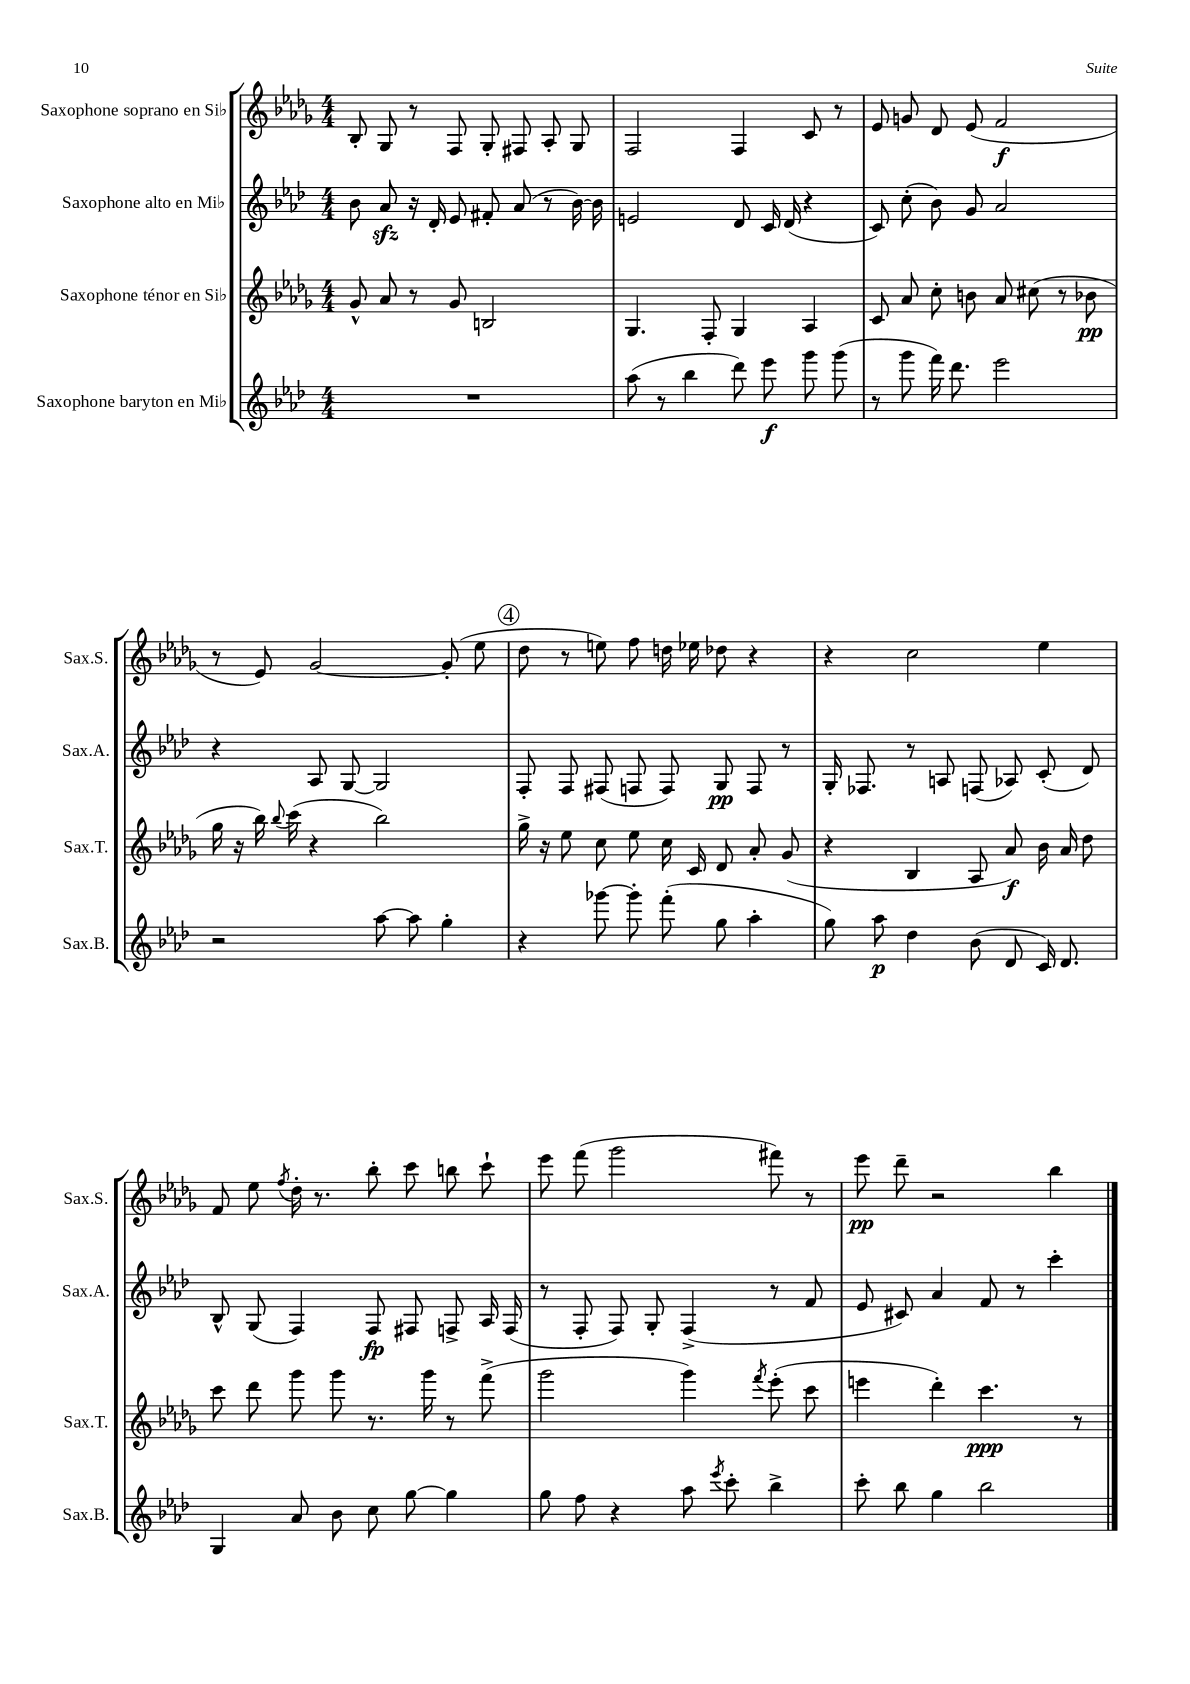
<<
\new StaffGroup <<
\new Staff = "s0" \with { instrumentName = "Saxophone soprano en Sib" shortInstrumentName = "Sax.S." } {
    \clef treble \key des \major \numericTimeSignature \time 4/4
    \autoBeamOff bes8-. ges8 r8 f8 ges8-. fis8 aes8-. ges8 |
    f2 f4 c'8 r8 |
    ees'8 g'8 des'8 ees'8( f'2\f |
    r8 ees'8) ges'2~ ges'8-.( ees''8 |
    \mark \markup { \circle "4" } des''8 r8 e''8) f''8 d''16 ees''16 des''8 r4 |
    r4 c''2 ees''4 |
    f'8 ees''8 \acciaccatura { f''8 } des''16-. r8. bes''8-. c'''8 b''8 c'''8-! |
    ees'''8 f'''8( ges'''2 fis'''8) r8 |
    ees'''8\pp des'''8-- r2 bes''4 \bar "|." |
}
\new Staff = "s1" \with { instrumentName = "Saxophone alto en Mib" shortInstrumentName = "Sax.A." } {
    \clef treble \key aes \major \numericTimeSignature \time 4/4
    \autoBeamOff bes'8 aes'8\sfz r16 des'16-. ees'8 fis'8-. aes'8( r8 bes'16~) bes'16 |
    e'2 des'8 c'16 des'16( r4 |
    c'8) c''8-.( bes'8) g'8 aes'2 |
    r4 aes8 g8~ g2 |
    \mark \markup { \circle "4" } f8-. f8 fis8( f8 f8) g8\pp f8 r8 |
    g16-. fes8. r8 a8 f8( aes8) c'8-.( des'8) |
    bes8-^ g8( f4) f8\fp fis8 f8-> aes16 f16( |
    r8 f8-. f8) g8-. f4->( r8 f'8 |
    ees'8 cis'8) aes'4 f'8 r8 c'''4-. \bar "|." |
}
\new Staff = "s2" \with { instrumentName = "Saxophone ténor en Sib" shortInstrumentName = "Sax.T." } {
    \clef treble \key des \major \numericTimeSignature \time 4/4
    \autoBeamOff ges'8-^ aes'8 r8 ges'8 b2 |
    ges4. f8-. ges4 aes4 |
    c'8 aes'8 c''8-. b'8 aes'8 cis''8( r8 bes'8\pp |
    ges''16 r16 bes''16) \appoggiatura { bes''8 } c'''16( r4 bes''2) |
    \mark \markup { \circle "4" } ges''16-> r16 ees''8 c''8 ees''8 c''16 c'16 des'8 aes'8-. ges'8( |
    r4 bes4 aes8 aes'8\f) bes'16 aes'16 des''8 |
    c'''8 des'''8 ges'''8 ges'''8 r8. ges'''16 r8 f'''8->( |
    ges'''2 ges'''4) \acciaccatura { f'''8 } ees'''8-.( c'''8 |
    e'''4 des'''4-.) c'''4.\ppp r8 \bar "|." |
}
\new Staff = "s3" \with { instrumentName = "Saxophone baryton en Mib" shortInstrumentName = "Sax.B." } {
    \clef treble \key aes \major \numericTimeSignature \time 4/4
    \autoBeamOff R1 |
    aes''8( r8 bes''4 des'''8) ees'''8\f g'''8 g'''8( |
    r8 g'''8 f'''16) des'''8. ees'''2 |
    r2 aes''8~ aes''8 g''4-. |
    \mark \markup { \circle "4" } r4 ges'''8~ ges'''8-. f'''8-.( g''8 aes''4-. |
    g''8) aes''8\p des''4 bes'8( des'8 c'16) des'8. |
    g4 aes'8 bes'8 c''8 g''8~ g''4 |
    g''8 f''8 r4 aes''8 \acciaccatura { ees'''8 } c'''8-. bes''4-> |
    c'''8-. bes''8 g''4 bes''2 \bar "|." |
}
>>
>>
\layout { \context { \Score \remove "Bar_number_engraver" } }
